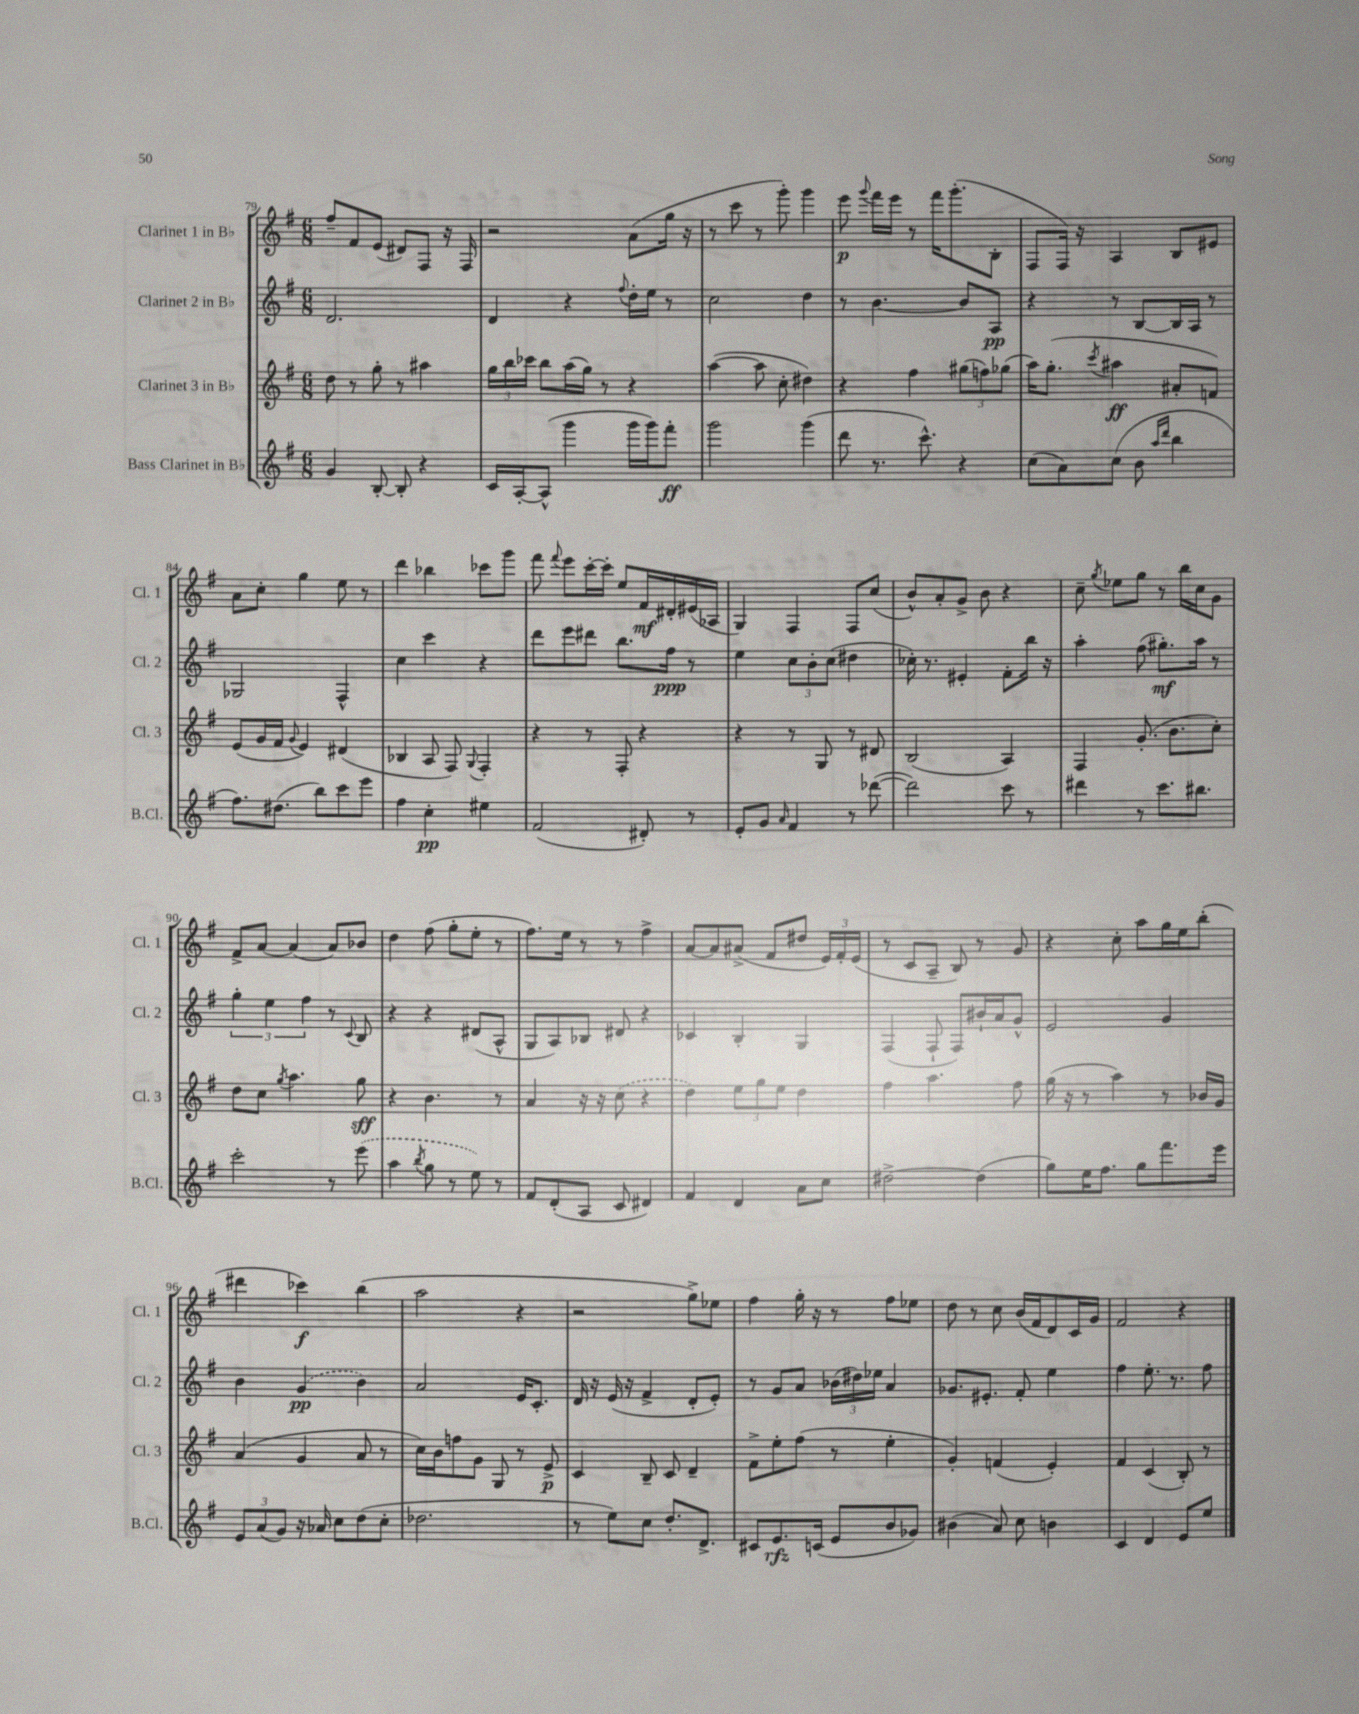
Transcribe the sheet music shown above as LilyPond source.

<<
\new StaffGroup <<
\new Staff = "s0" \with { instrumentName = "Clarinet 1 in Bb" shortInstrumentName = "Cl. 1" } {
    \clef treble \key g \major \numericTimeSignature \time 6/8
    \autoBeamOff fis''8[-- fis'8 e'8]( dis'8[) fis8] r16 fis16 |
    r2 a'8[( g''16] r16 |
    r8 c'''8 r8 g'''8-.) g'''4 |
    e'''8\p \appoggiatura { g'''8 } fis'''16[ e'''16] r8 fis'''16[ g'''8.-.( b8]-. |
    fis8[ fis16]) r16 a4 b8[ eis'8] |
    a'8[ c''8]-. g''4 e''8 r8 |
    d'''4 bes''4 ces'''8[ g'''8] |
    fis'''8 \appoggiatura { fis'''8 } e'''8[ c'''16~-. c'''16]-. e''8[ fis'16\mf dis'16-. eis'16( aes16] |
    g4) fis4 fis8[ c''8]( |
    b'8[-^) a'8-. g'8]-> b'8 r4 |
    c''8-- \acciaccatura { g''8 } ees''8[ g''8] r8 b''16[ c''16 g'8] |
    fis'8[-> a'8]~ a'4( a'8[) bes'8] |
    d''4 fis''8( g''8[-. e''8]-. r8 |
    fis''8.[) e''16] r8 r8 fis''4-> |
    a'8[~ a'8 ais'8]->( fis'8[ dis''8] \tuplet 3/2 { e'16[) fis'16-. e'16]( } |
    r8 c'8[ a8]-- b8) r8 g'8 |
    r4 c''8-. a''8[ g''16 e''16 b''8]-.( |
    dis'''4 ces'''4\f) b''4( |
    a''2 r4 |
    r2 g''8[->) ees''8] |
    fis''4 g''16-. r16 r8 fis''8[ ees''8] |
    d''8 r8 c''8 b'16[( fis'16 d'8) c'16 g'16] |
    fis'2 r4 \bar "|." |
}
\new Staff = "s1" \with { instrumentName = "Clarinet 2 in Bb" shortInstrumentName = "Cl. 2" } {
    \clef treble \key g \major \numericTimeSignature \time 6/8
    \autoBeamOff d'2. |
    d'4 r4 \appoggiatura { fis''8 } d''16[-. e''16] r8 |
    c''2 d''4 |
    r8 b'4.~ b'8[ a8]\pp |
    r4 r8 b8[~ b16 a16] r8 |
    ges2 fis4-^ |
    c''4 c'''4 r4 |
    d'''8[ e'''8 dis'''8] b''8.[ fis''16]\ppp r8 |
    e''4 \tuplet 3/2 { c''8[ b'8-. c''8]( } dis''4 |
    ces''16-.) r8. eis'4-. fis'8[-. b''16] r16 |
    a''4-. fis''8( gis''8.[-.\mf) a''16] r8 |
    \tuplet 3/2 { g''4-. e''4 fis''4 } r8 \appoggiatura { c'8 } b8 |
    r4 r4 dis'8[( a8]-^ |
    g8[ a8) bes8] dis'8 r4 |
    ces'4 b4-. g4 |
    fis4( fis8-! fis8[) bis'16-! a'16 g'8]-^ |
    e'2 g'4 |
    b'4 \once \slurDashed g'4\pp( b'4) |
    a'2 e'16[ c'8.]-. |
    d'16 r16 e'16( r16 fis'4-> d'8[-. e'8]-.) |
    r8 g'8[ a'8] \tuplet 3/2 { bes'16[( dis''16) ees''16] } a'4 |
    ges'8.[ eis'8.]-. fis'8-. e''4 |
    fis''4 e''8.-. r8. fis''8 \bar "|." |
}
\new Staff = "s2" \with { instrumentName = "Clarinet 3 in Bb" shortInstrumentName = "Cl. 3" } {
    \clef treble \key g \major \numericTimeSignature \time 6/8
    \autoBeamOff d''8 r8 g''8-. r8 ais''4 |
    \tuplet 3/2 { g''16[ b''16 ces'''16] } b''8[ a''16( g''16]) r8 r4 |
    a''4~( a''8 c''8-. dis''4) |
    r4 fis''4 \tuplet 3/2 { gis''8[( f''8) ges''8]( } |
    a''16[) g''8.]-.( \acciaccatura { c'''8 } ais''4\ff ais'8[-. f'8]) |
    e'8[( g'16 fis'16] \appoggiatura { g'8 } e'4) dis'4( |
    bes4 a8 fis8) \appoggiatura { g8 } fis4-. |
    r4 r8 fis8-. r4 |
    r4 r8 g8 r8 dis'8 |
    b2( a4) |
    fis4 g'8.-.( b'8.[ c''8]-.) |
    d''8[ c''8] \acciaccatura { g''8 } a''4. g''8\sff |
    r4 b'4. r8 |
    a'4 r16 r16 \once \slurDashed c''8( r4 |
    d''4) \tuplet 3/2 { e''8[ g''8 e''8] } d''4 |
    fis''4 a''4. fis''8 |
    g''16( r16 r8 a''4) r8 bes'16[ g'16] |
    a'4( g'4 a'8 r8 |
    c''16[) b'16 f''8 g'8] g8 r8 e'8->\p |
    c'4 b8-- c'8 d'4-- |
    fis'8[-> e''8-. fis''8]( r8 e''4-. |
    g'4-.) f'4( e'4-.) |
    fis'4 c'4( b8-.) r8 \bar "|." |
}
\new Staff = "s3" \with { instrumentName = "Bass Clarinet in Bb" shortInstrumentName = "B.Cl." } {
    \clef treble \key g \major \numericTimeSignature \time 6/8
    \autoBeamOff g'4 b8~-. b8-. r4 |
    c'16[ a16~-. a8]-^( g'''4 g'''16[ g'''16) fis'''8]-.\ff |
    g'''2 g'''4( |
    d'''8 r8. c'''8.-^) r4 |
    c''8[( a'8) c''8]( b'8 \grace { a''16[ d'''16] } b''4 |
    fis''8.[) dis''8.]( b''8[) c'''8 e'''8] |
    fis''4 c''4-.\pp eis''4 |
    fis'2( dis'8-.) r8 |
    e'8[-. g'8] \grace { a'16 } fis'4 r8 des'''8~( |
    des'''2) c'''8 r8 |
    dis'''4 r8 c'''8.[ bis''8.] |
    c'''2-. r8 \once \slurDashed e'''8( |
    a''4 \acciaccatura { b''8 } g''8 r8 e''8) r8 |
    fis'8[ d'8-.( a8] c'8 dis'4) |
    fis'4 d'4 a'8[ c''8] |
    dis''2~-> dis''4( |
    g''8[) e''16 fis''8.] g''8[ fis'''8. e'''16] |
    \tuplet 3/2 { e'8[ a'8( g'8]) } r16 aes'16 c''8[ d''8( c''8]-. |
    des''2. |
    r8 e''8[) c''8] d''8.[-. d'8.]-> |
    cis'8[ e'8.\rfz c'16]( e'8[ b'8 ges'8]) |
    bis'4( a'8) c''8 b'4 |
    c'4 d'4 e'8[ e''8] \bar "|." |
}
>>
>>
\layout { \context { \Score currentBarNumber = #79 } }
